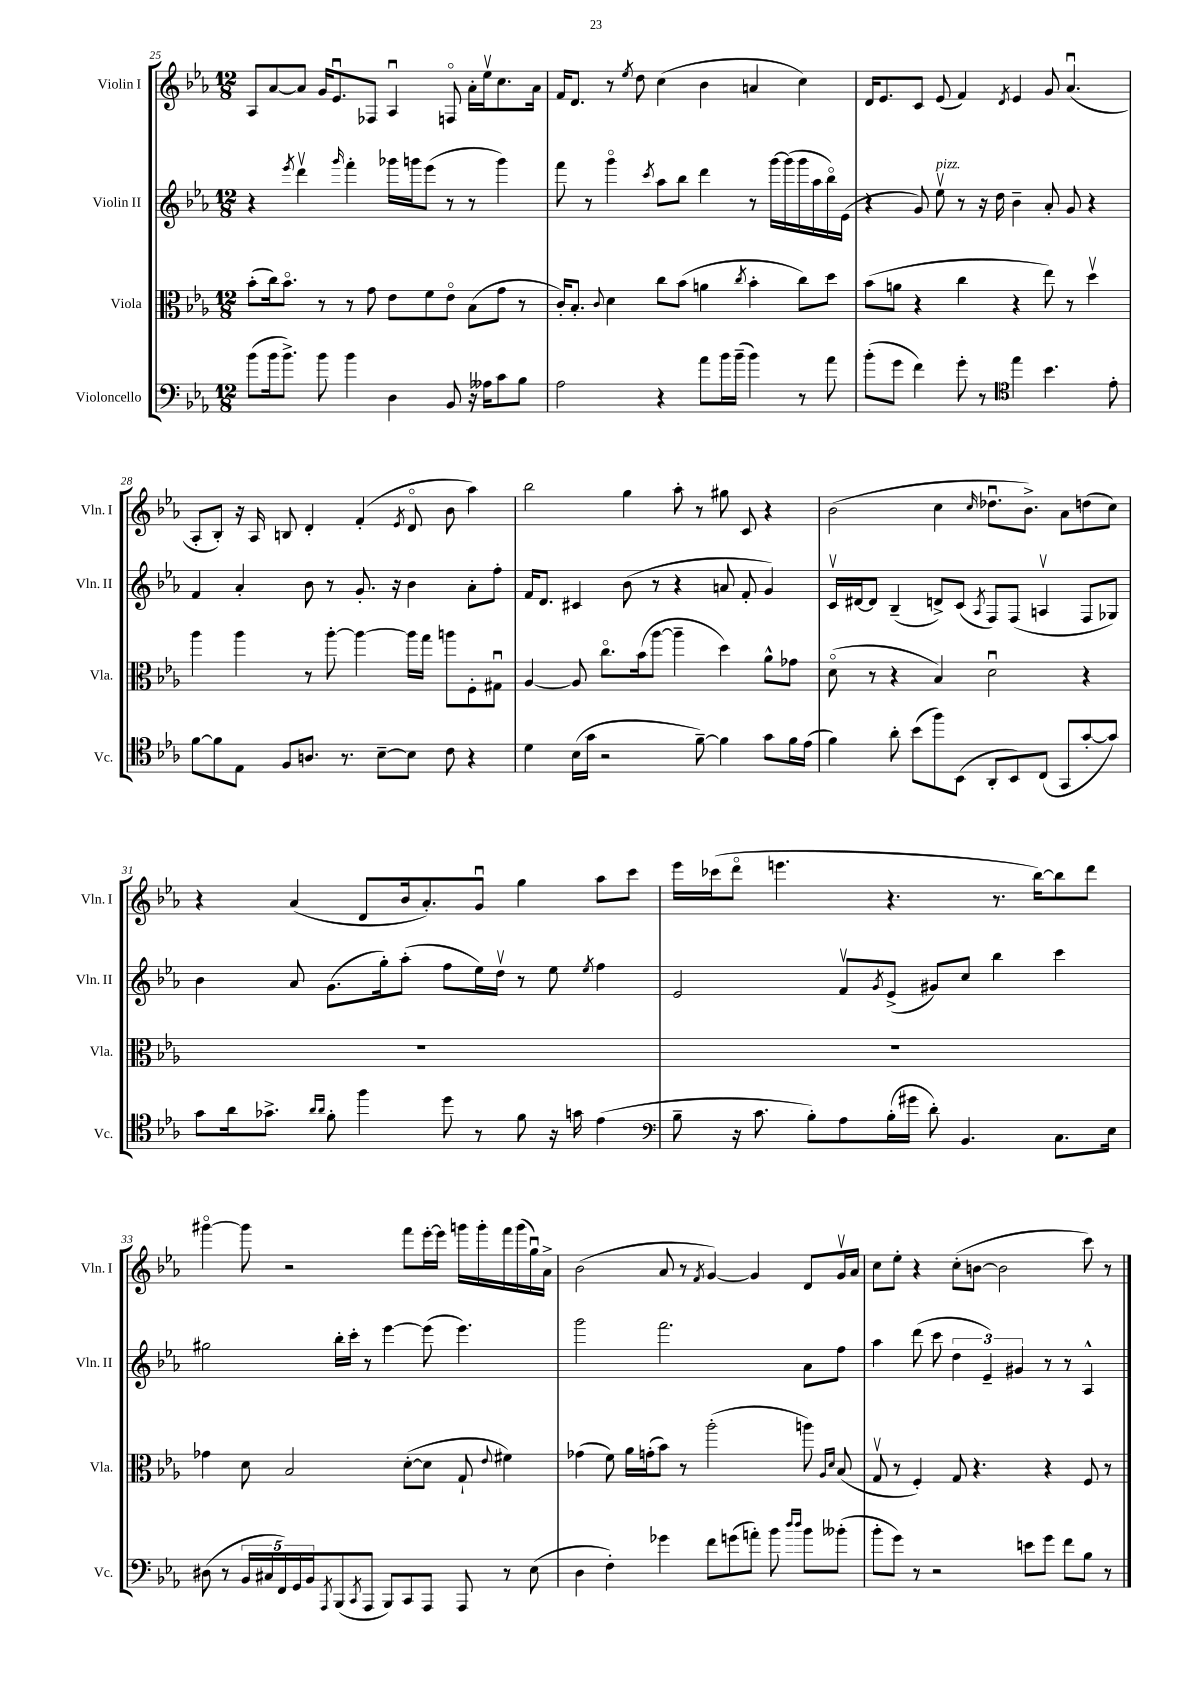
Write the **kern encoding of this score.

**kern	**kern	**kern	**kern
*staff4	*staff3	*staff2	*staff1
*clefF4	*clefC3	*clefG2	*clefG2
*k[b-e-a-]	*k[b-e-a-]	*k[b-e-a-]	*k[b-e-a-]
*M12/8	*M12/8	*M12/8	*M12/8
(8b-	(8b-'	4r	8A-
16b-	16cc)	.	[8a-
8.b-^)	8.b-o	.	.
.	.	8qeee-	.
.	.	4dddv	8a-]
8b-	8r	.	16g
.	.	.	8.e-u
.	.	16qqggg	.
4b-	8r	4fff'	.
.	8g	.	8F-
4D	8e-	16ggg-	4A-u
.	.	16ggg	.
.	8f	(8eee-	.
8BB-	8e-o	8r	8Fo
16r	(8B-	8r	16a-'
16A--	.	.	16ee-v
8c	8g	4ggg)	8.cc
8B-	8r	.	.
.	.	.	16a-
=	=	=	=
2A-	16c')	8fff	16f
.	8.B-'	.	8.d
.	.	8r	.
.	8qqc	.	.
.	4d	4gggo	8r
.	.	.	8qee-
.	.	.	8dd
.	.	8qccc	.
4r	8cc	8aa-	(4cc
.	(8b-	8bb-	.
8a-	4a	4ddd	4b-
16b-	.	.	.
(16b-~	.	.	.
.	8qcc	.	.
4b-)	4b-'	8r	4a
.	.	[16ggg	.
.	.	(16ggg]	.
8r	8cc)	16ggg	4cc)
.	.	16aa-	.
8a-	8dd	16bb-o)	.
.	.	(16e-	.
=	=	=	=
(8b-'	(8b-	4r	16d
.	.	.	8.e-
8g	8a	.	.
4f)	4r	8g)	8c
.	.	8ee-v	(8e-
8g'	4cc	8r	4f)
8r	.	16r	.
.	.	16dd	.
*clefC4	*	*	*
.	.	.	8qd
4ee-	4r	4b-~	4e-
4.b-	8ee-)	8a-'	8g
.	8r	8g	(4.a-u
.	4ddv	4r	.
8e-'	.	.	.
=	=	=	=
[8f	4aa-	4f	8A-'
8f]	.	.	8B-')
8E-	4aa-	4a-'	16r
.	.	.	16A-
8F	.	.	8B
8.A	8r	8b-	4d'
.	[8aa-'	8r	.
8.r	.	.	.
.	4aa-_	8.g'	(4f'
[8B-~	.	.	.
.	.	16r	.
.	.	.	8qe-
8B-]	16aa-]	4b-	8do
.	16gg	.	.
8c	8aa	.	8b-
4r	8F'	8a-'	4aa-)
.	8G#u	8ff'	.
=	=	=	=
4d	[4A-	16f	2bb-
.	.	8.d	.
(16B-	8A-]	4c#	.
16g	.	.	.
2r	8.cco	.	.
.	.	(8b-	4gg
.	(16b-	.	.
.	[8aa-	8r	.
.	4aa-~]	4r	8aa-'
[8f~)	.	.	8r
4f]	4dd)	8a	8gg#
.	.	8f'	8c
8g	8a-^^	4g)	4r
16f	8g-	.	.
(16e-	.	.	.
=	=	=	=
4f)	(8do	16cv	(2b-
.	.	[16d#	.
.	8r	8d#]	.
8a-'	4r	(4B-~	.
(8b-	.	.	.
8ff)	4B-)	8d^)	4cc
(8BB-	.	(8c	.
.	.	8qA-	16qqcc
8AA-'	2du	8F)	8.dd-u
8BB-)	.	(8F	.
.	.	.	8.b-^)
(8C	.	4Av	.
8GG	.	.	8a-
[8g'	4r	8F	(8dd
8g])	.	8G-)	8cc)
=	=	=	=
8g	1.r	4b-	4r
16a-	.	.	.
8.g-^	.	.	.
.	.	8a-	(4a-
16qqa-	.	.	.
16qqa-	.	.	.
8f'	.	(8.g	.
4ff	.	.	8d
.	.	16gg')	.
.	.	(8aa-'	16b-
.	.	.	8.a-')
8dd	.	8ff	.
8r	.	16ee-)	8gu
.	.	16ddv	.
8f	.	8r	4gg
16r	.	8ee-	.
16g	.	.	.
.	.	8qee-	.
(4e-	.	4ff	8aa-
.	.	.	8ccc
=	=	=	=
*clefF4	*	*	*
8B-~	1.r	2e-	16eee-
.	.	.	(16ccc-
16r	.	.	8dddo
8.c	.	.	.
.	.	.	4.eee
8B-')	.	.	.
8A-	.	8fv	.
.	.	8qg	.
(16B-'	.	(8e-^	4.r
16g#	.	.	.
8d')	.	8g#)	.
4.BB-	.	8cc	.
.	.	4bb-	8.r
.	.	.	[16bb-)
8.C	.	4ccc	8bb-]
.	.	.	8ddd
16E-	.	.	.
=	=	=	=
(8D#	4g-	2gg#	[4ggg#o
8r	.	.	.
20BB-	8d	.	8ggg#]
20C#	.	.	.
20FF)	.	.	.
.	2B-	.	2r
20GG	.	.	.
20BB-	.	.	.
8qAAA-	.	.	.
(8BBB-	.	16bb-'	.
.	.	16ccc'	.
8qCC	.	.	.
8AAA-	.	8r	.
8BBB-)	.	[4eee-	.
8CC	([8d'	.	8fff
8AAA-	8d]	(8eee-]	[16eee-'
.	.	.	16eee-]
8AAA-	8G`	4.eee-)	16ggg
.	.	.	16ggg'
.	8qqe-	.	.
8r	4f#)	.	16fff
.	.	.	(16ggg
(8E-	.	.	16ggu)
.	.	.	16a-^
=	=	=	=
4D	(4g-	2ggg	(2b-
4F')	8f)	.	.
.	16a-	.	.
.	(16g'	.	.
4g-	8b-)	2.fff	8a-
.	8r	.	8r
.	.	.	8qf
8f	(2aa-'	.	[4g)
(8g	.	.	.
8a')	.	.	4g]
8b-	.	.	.
16qqdd	.	.	.
16qqdd	.	.	.
8b-	8aa)	8a-	8d
.	16qqA-	.	.
.	16qqd	.	.
(8b--'	(8B-	8ff	16gv
.	.	.	16a-
=	=	=	=
8b-'	8Gv	4aa-	8cc
8g)	8r	.	8ee-'
8r	4F')	(8ddd	4r
2r	.	8ccc	.
.	8G	6dd	(8cc'
.	4.r	.	[8b
.	.	6e-~)	.
.	.	.	2b]
.	.	6g#	.
8e	.	.	.
8g	4r	8r	.
8f	.	8r	.
8B-	8F	4A-^^	8ccc)
8r	8r	.	8r
==	==	==	==
*-	*-	*-	*-
